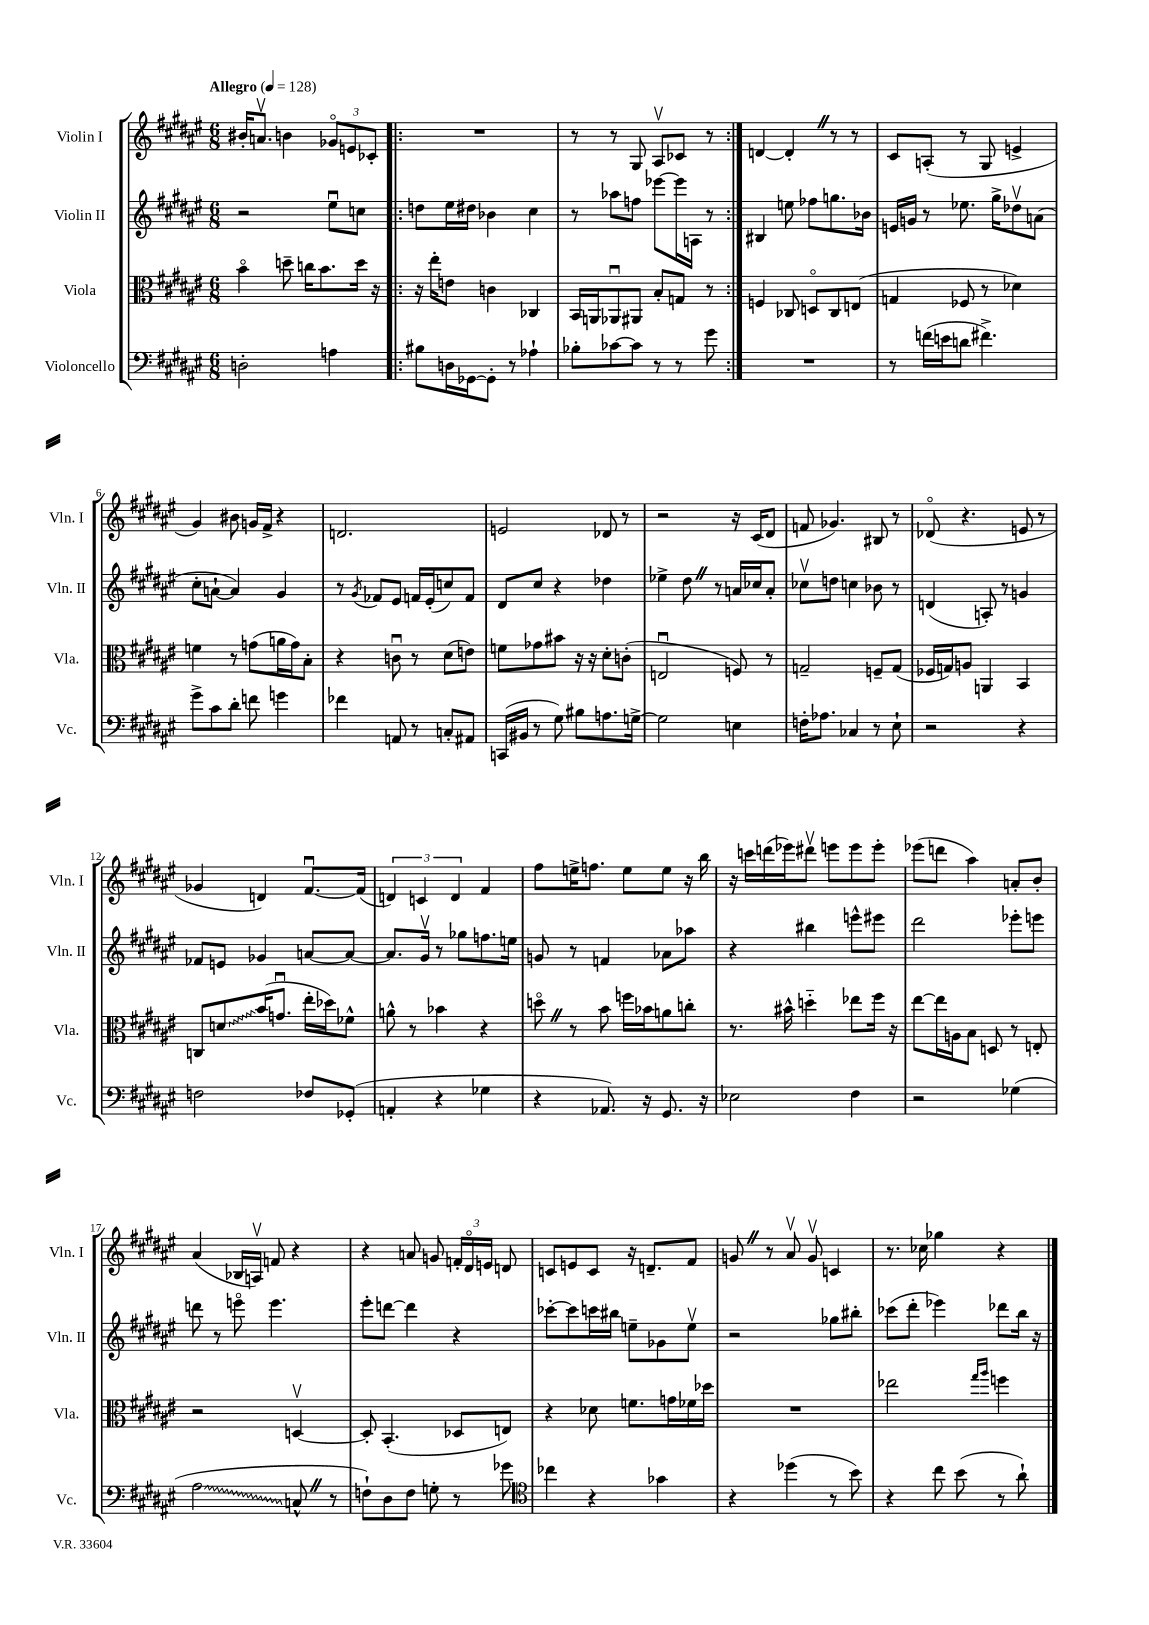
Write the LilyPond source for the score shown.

<<
\new StaffGroup <<
\new Staff = "s0" \with { instrumentName = "Violin I" shortInstrumentName = "Vln. I" } {
    \clef treble \key fis \major \numericTimeSignature \time 6/8 \tempo "Allegro" 4 = 128
    \autoBeamOff bis'16[-. a'8.]\upbow b'4 \tuplet 3/2 { ges'8[\flageolet e'8 ces'8]-. } |
    \repeat volta 2 { R2. |
    r8 r8 gis8 ais8[\upbow ces'8] r8 | }
    d'4~ d'4-. \once \override BreathingSign.text = \markup { \musicglyph "scripts.caesura.straight" } \breathe r8 r8 |
    cis'8[ a8]-.( r8 gis8 e'4-> |
    gis'4) bis'8 g'16[ fis'16]-> r4 |
    d'2. |
    e'2 des'8 r8 |
    r2 r16 cis'16[( dis'8] |
    f'8 ges'4.) bis8 r8 |
    des'8\flageolet( r4. e'8 r8 |
    ges'4 d'4) fis'8.[~\downbow fis'16]( |
    \tuplet 3/2 { d'4) c'4 d'4 } fis'4 |
    fis''8[ e''16-> f''8.] e''8[ e''8] r16 b''16 |
    r16 c'''16[ d'''16( ees'''16) dis'''8]\upbow e'''8[ e'''8 e'''8]-. |
    ees'''8[( d'''8] ais''4) a'8[-. b'8]-. |
    ais'4( bes16[ a16]\upbow) f'8 r4 |
    r4 a'8 g'8 \tuplet 3/2 { f'16[-. dis'16\flageolet e'16] } d'8 |
    c'8[ e'8 c'8] r16 d'8.[-- fis'8] |
    g'8 \once \override BreathingSign.text = \markup { \musicglyph "scripts.caesura.straight" } \breathe r8 ais'8\upbow g'8\upbow c'4 |
    r8. ces''16 ges''4 r4 \bar "|." |
}
\new Staff = "s1" \with { instrumentName = "Violin II" shortInstrumentName = "Vln. II" } {
    \clef treble \key fis \major \numericTimeSignature \time 6/8
    \autoBeamOff r2 eis''8[\downbow c''8] |
    \repeat volta 2 { d''8[ eis''16 dis''16] bes'4 cis''4 |
    r8 aes''8[ f''8] ees'''8[~ ees'''16 a16] r8 | }
    bis4 e''8 fes''8[ g''8. bes'16] |
    e'16[ g'16] r8 ees''8. gis''16[-> des''8\upbow a'8]( |
    cis''8[-. a'8]~-! a'4) gis'4 |
    r8 \acciaccatura { gis'8 } fes'8[ eis'8] f'16[ eis'16-.( c''8) f'8] |
    dis'8[ cis''8] r4 des''4 |
    ees''4-> dis''8 \once \override BreathingSign.text = \markup { \musicglyph "scripts.caesura.straight" } \breathe r8 a'16[ ces''16 a'8]-. |
    ces''8[\upbow d''8] c''4 bes'8 r8 |
    d'4( a8-.) r8 g'4 |
    fes'8[ e'8] ges'4 a'8[~ a'8]~ |
    a'8.[ gis'16]\upbow r8 ges''8[ f''8. e''16] |
    g'8 r8 f'4 aes'8[ aes''8] |
    r4 bis''4 e'''8[-^ eis'''8] |
    dis'''2 ees'''8[-. e'''8] |
    d'''8 r8 e'''8\flageolet e'''4. |
    eis'''8[-. d'''8]~ d'''4 r4 |
    ces'''8[~-. ces'''8 c'''16 bis''16] e''8[-- ges'8 e''8]\upbow |
    r2 ges''8[ bis''8]-. |
    ces'''8[( dis'''8]-. ees'''4) des'''8[ b''16] r16 \bar "|." |
}
\new Staff = "s2" \with { instrumentName = "Viola" shortInstrumentName = "Vla." } {
    \clef alto \key fis \major \numericTimeSignature \time 6/8
    \autoBeamOff b'4\flageolet d''8-- c''16[ b'8. d''16] r16 |
    \repeat volta 2 { r16 eis''16[-. e'8] c'4 ces4 |
    b,16[ a,16 aes,8\downbow ais,8] b8[-. g8] r8 | }
    f4 ces8 d8[\flageolet ces8 e8]( |
    g4 fes8 r8 des'4) |
    f'4 r8 g'8[( a'16 g'16) b8]-. |
    r4 c'8\downbow r8 dis'8[( e'8]) |
    f'8[ ges'8 bis'8] r16 r16 dis'8[-. c'8]-.( |
    e2\downbow f8) r8 |
    g2-- f8[-- g8]( |
    fes16[ g16) a8] a,4 b,4 |
    c8[ \once \override Glissando.style = #'zigzag d'8\glissando b'16( g'8.]\downbow eis''16[-. des''16) fes'8]-^ |
    a'8-^ r8 bes'4 r4 |
    d''8\flageolet \once \override BreathingSign.text = \markup { \musicglyph "scripts.caesura.straight" } \breathe r8 b'8 f''16[ bes'16 a'8 c''8]-. |
    r8. bis'16-^ d''4-_ ees''8[ fis''16] r16 |
    eis''8[~ eis''16 a16 b8] d8 r8 e8-. |
    r2 d4~\upbow |
    d8-. b,4.-.( des8[ e8]) |
    r4 des'8 f'8.[ g'16 fes'16 des''16] |
    R2. |
    ees''2 \grace { gis''16[ ais''16] } f''4 \bar "|." |
}
\new Staff = "s3" \with { instrumentName = "Violoncello" shortInstrumentName = "Vc." } {
    \clef bass \key fis \major \numericTimeSignature \time 6/8
    \autoBeamOff d2-. a4 |
    \repeat volta 2 { bis8[ d16 ges,16~ ges,8]-. r8 aes4-! |
    bes8[-. ces'8~ ces'8] r8 r8 gis'8 | }
    R2. |
    r8 f'16[( e'16 d'8] fis'4.->) |
    gis'8[-> cis'8 dis'8]-. f'8 g'4 |
    fes'4 a,8 r8 c8[-. ais,8] |
    c,16[( bis,16] r8 gis8) bis8[ a8. g16]~-> |
    g2 e4 |
    f16[-. aes8.] ces4 r8 eis8-! |
    r2 r4 |
    f2 fes8[ ges,8]-.( |
    a,4-. r4 ges4 |
    r4 aes,8.) r16 gis,8. r16 |
    ees2 fis4 |
    r2 ges4( |
    \once \override Glissando.style = #'zigzag ais2\glissando c8-^ \once \override BreathingSign.text = \markup { \musicglyph "scripts.caesura.straight" } \breathe r8 |
    f8[-!) dis8 f8] g8-. r8 ges'8 |
    \clef tenor ces''4 r4 ges'4 |
    r4 des''4( r8 b'8) |
    r4 cis''8 b'8( r8 ais'8-!) \bar "|." |
}
>>
>>
